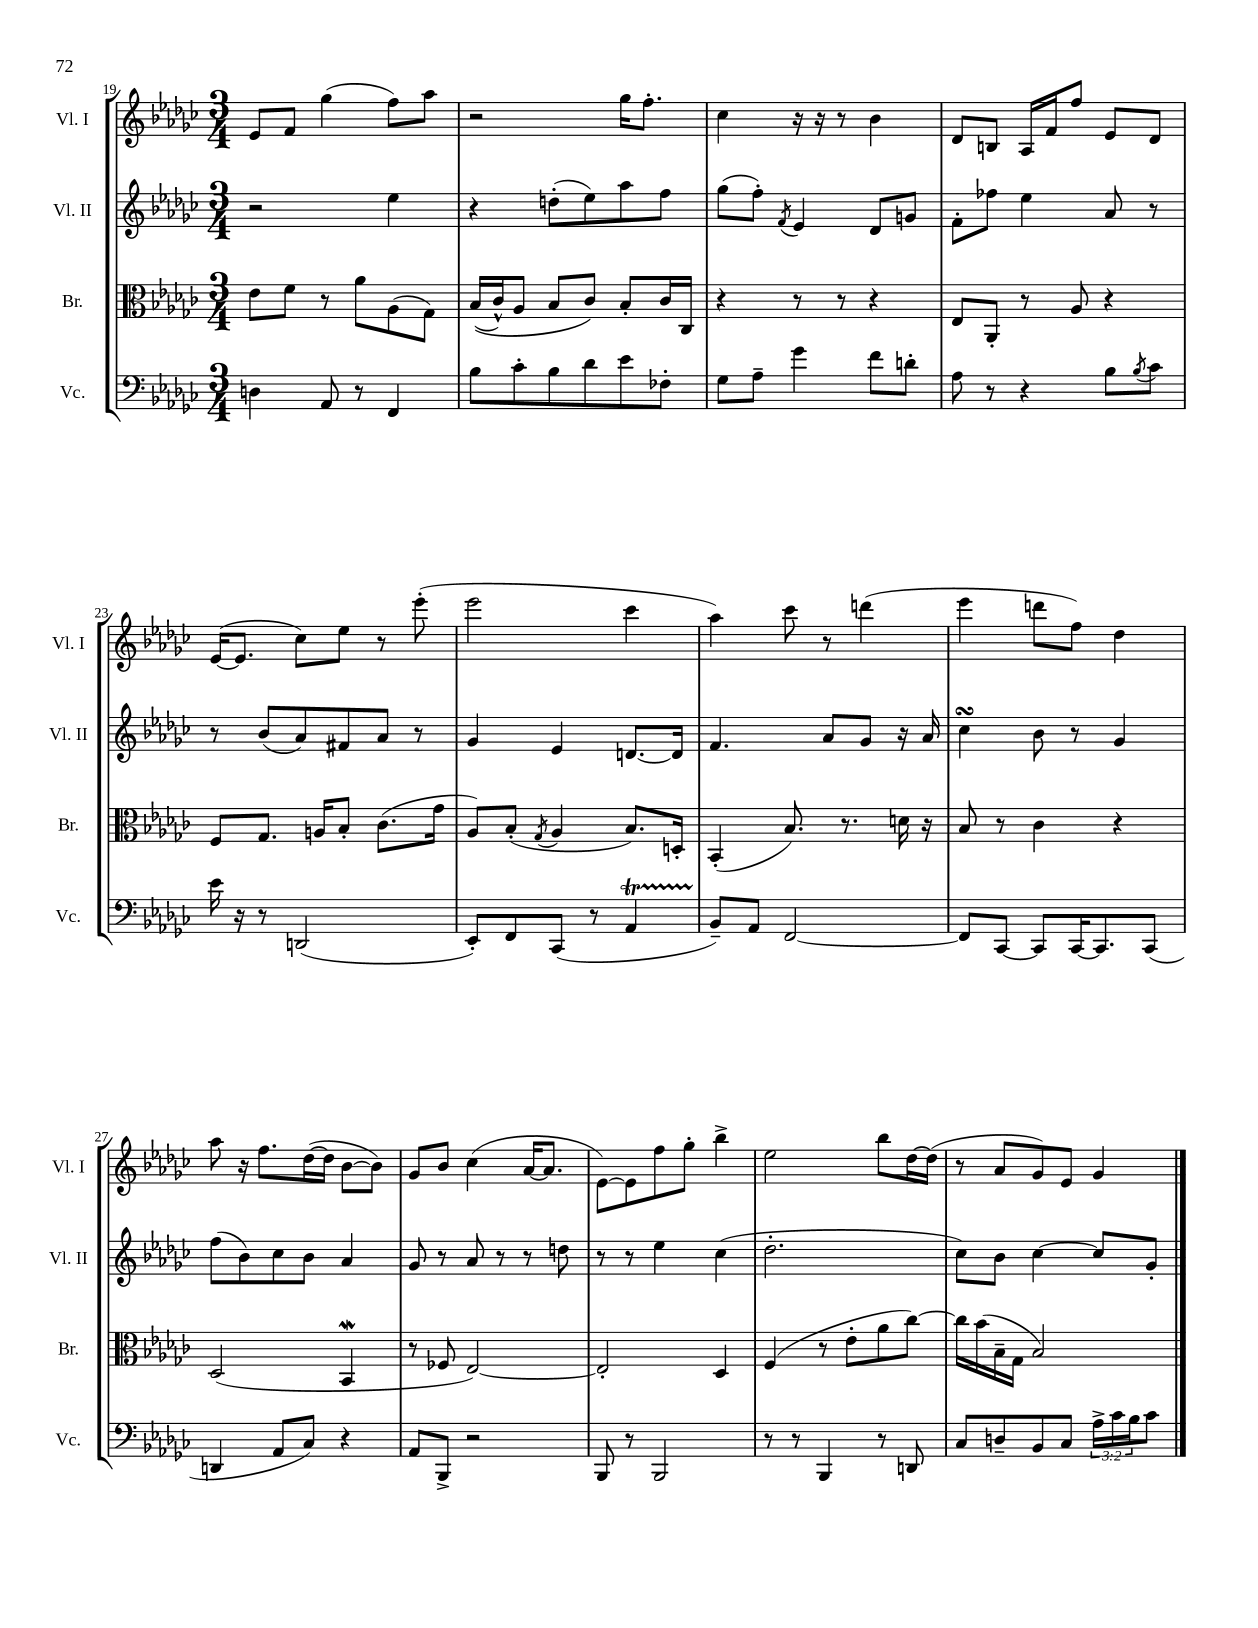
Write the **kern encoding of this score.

**kern	**kern	**kern	**kern
*part4	*part3	*part2	*part1
*staff4	*staff3	*staff2	*staff1
*I"Vc.	*I"Br.	*I"Vl. II	*I"Vl. I
*I'Vc.	*I'Br.	*I'Vl. II	*I'Vl. I
*clefF4	*clefC3	*clefG2	*clefG2
*k[b-e-a-d-g-c-]	*k[b-e-a-d-g-c-]	*k[b-e-a-d-g-c-]	*k[b-e-a-d-g-c-]
*M3/4	*M3/4	*M3/4	*M3/4
=19	=19	=19	=19
4Dn\	8e-\L	2r	8e-/L
.	8f\J	.	8f/J
8AA-/	8r	.	(4gg-\
8r	8a-\L	.	.
4FF/	(8A-\	4ee-\	8ff\L)
.	8G-\J)	.	8aa-\J
=20	=20	=20	=20
8B-\L	((16B-/LL	4r	2r
.	16c-^^/J)	.	.
8c-'\	8A-/J	.	.
8B-\	8B-/L	(8ddn'\L	.
8d-\	8c-/J)	8ee-\)	.
8e-\	8B-'/L	8aa-\	16gg-\KL
.	.	.	8.ff'\J
8F-X'\J	16c-/L	8ff\J	.
.	16C-/JJ	.	.
=21	=21	=21	=21
8G-\L	4r	(8gg-\L	4cc-\
8A-~\J	.	8ff'\J)	.
.	.	8qf/	.
4g-\	8r	4e-/	16r
.	.	.	16r
.	8r	.	8r
8f\L	4r	8d-/L	4b-\
8dn'\J	.	8gn/J	.
=22	=22	=22	=22
8A-\	8E-/L	8f'\L	8d-/L
8r	8AA-'/J	8ff-X\J	8Bn/J
4r	8r	4ee-\	16A-/LL
.	.	.	16f/J
.	8A-/	.	8ff/J
8B-\L	4r	8a-/	8e-/L
8qB-/	.	.	.
8c-\J	.	8r	8d-/J
!!LO:LB:g=z
=23	=23	=23	=23
16e-\	8F/L	8r	([16e-/KL
16r	.	.	8.e-/J]
8r	8.G-/J	(8b-/L	.
(2DDn/	.	8a-/)	8cc-\L)
.	16An/KL	.	.
.	8B-'/J	8f#X/	8ee-\J
.	(8.c-\L	8a-/J	8r
.	.	8r	(8eee-'\
.	16g-\Jk	.	.
=24	=24	=24	=24
8EE-'/L)	8A-/L)	4g-/	2eee-\
8FF/	(8B-'/J	.	.
.	8qG-/	.	.
(8CC-/J	4A-/	4e-/	.
8r	.	.	.
4AA-T/	8.B-/L)	[8.dn/L	4ccc-\
.	16Dn'/Jk	16d/Jk]	.
=25	=25	=25	=25
8BB-~/L)	(4BB-'/	4.f/	4aa-\)
8AA-/J	.	.	.
[2FF/	8.B-/)	.	8ccc-\
.	.	8a-/L	8r
.	8.r	.	.
.	.	8g-/J	(4dddn\
.	16dn\	16r	.
.	16r	16a-/	.
=26	=26	=26	=26
8FF/L]	8B-/	4cc-sSSs\	4eee-\
[8CC-/J	8r	.	.
8CC-/L]	4c-\	8b-\	8dddn\L
[16CC-/K	.	8r	8ff\J)
8.CC-/]	.	.	.
.	4r	4g-/	4dd-\
(8CC-/J	.	.	.
!!LO:LB:g=z
=27	=27	=27	=27
4DDn/	(2D-/	(8ff\L	8aa-\
.	.	8b-\)	16r
.	.	.	8.ff\L
8AA-/L	.	8cc-\	.
8C-/J)	.	8b-\J	([16dd-\L
.	.	.	16dd-\JJ]
4r	4BB-W/	4a-/	[8b-\L
.	.	.	8b-\J])
=28	=28	=28	=28
8AA-/L	8r	8g-/	8g-/L
8BBB-^/J	8F-X/	8r	8b-/J
2r	[2E-/)	8a-/	(4cc-\
.	.	8r	.
.	.	8r	[16a-/KL
.	.	.	8.a-/J]
.	.	8ddn\	.
=29	=29	=29	=29
8BBB-/	2E-'/]	8r	[8e-\L)
8r	.	8r	8e-\]
2BBB-/	.	4ee-\	8ff\
.	.	.	8gg-'\J
.	4D-/	(4cc-\	4bb-^\
=30	=30	=30	=30
8r	(4F/	2.dd-'\	2ee-\
8r	.	.	.
4BBB-/	8r	.	.
.	8e-'\L	.	.
8r	8a-\	.	8bb-\L
8DDn/	[8cc-\J)	.	[16dd-\L
.	.	.	(16dd-\JJ]
=31	=31	=31	=31
8C-/L	16cc-\LL]	8cc-\L)	8r
.	(16b-\	.	.
8Dn~/	16B-~\	8b-\J	8a-/L
.	16G-\JJ	.	.
8BB-/	2B-/)	[4cc-\	8g-/)
8C-/J	.	.	8e-/J
24A-^\LL	.	8cc-/L]	4g-/
24c-\	.	.	.
24B-\J	.	.	.
8c-\J	.	8g-'/J	.
==	==	==	==
*-	*-	*-	*-
